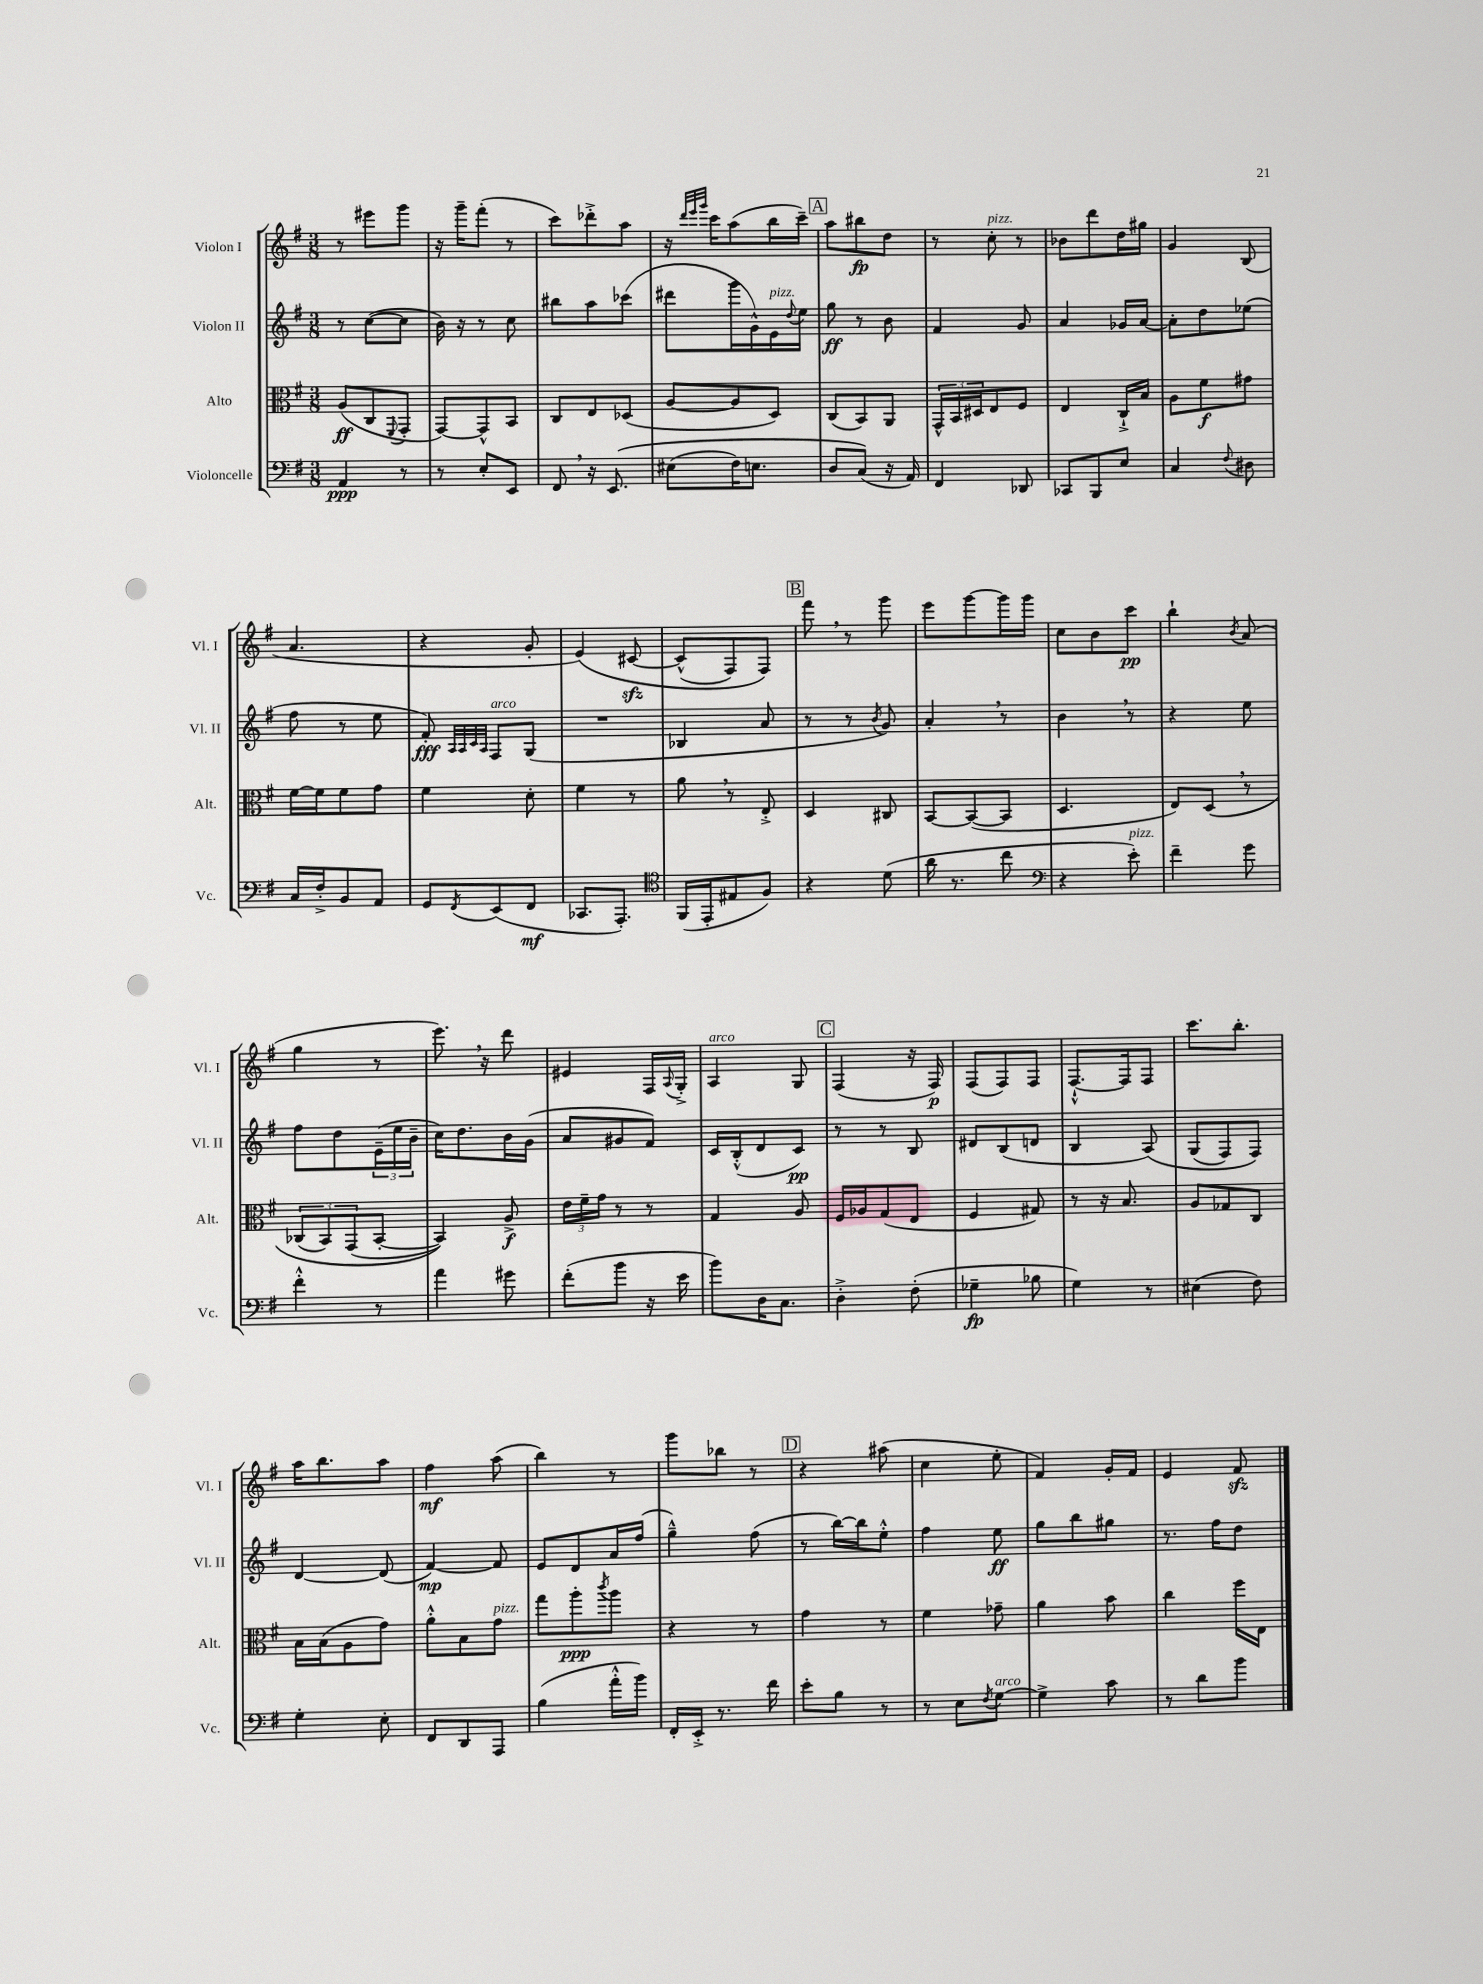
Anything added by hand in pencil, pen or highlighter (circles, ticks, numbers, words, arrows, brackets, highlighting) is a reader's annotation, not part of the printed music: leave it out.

**kern	**kern	**kern	**kern
*staff4	*staff3	*staff2	*staff1
*clefF4	*clefC3	*clefG2	*clefG2
*k[f#]	*k[f#]	*k[f#]	*k[f#]
*M3/8	*M3/8	*M3/8	*M3/8
4AA	(8A	8r	8r
.	8C	([8cc	8eee#
.	8qqFF#	.	.
8r	8GG'	8cc]	8ggg
=	=	=	=
8r	[8GG)	16b)	16r
.	.	16r	16ggg~
8E'	8GG^^]	8r	(8fff#'
8EE	8BB	8cc	8r
=	=	=	=
8FF#	8C	8bb#	8ccc)
16r	8E	8aa	8ddd-'^
&(8.EE	.	.	.
.	(8D-	(8ccc-	8aa
=	=	=	=
(8E#	[8A	8ddd#	16r
.	.	.	32qqddd
.	.	.	32qqeee
.	.	.	32qqggg
.	.	.	16ccc
16F#)	8A]	16ggg	(8aa
8.E	.	16g^^)	.
.	8D)	16e	16bb
.	.	8qqdd	.
.	.	16ee	16ccc~)
=	=	=	=
8D	(8C	8gg	8aa
(8C&)	8BB)	8r	8bb#
16r	8AA	8b	8dd
16AA)	.	.	.
=	=	=	=
4FF#	24GG^^	4f#	8r
.	24BB	.	.
.	24D#	.	.
.	8E	.	8cc'
8DD-	8F#	8g	8r
=	=	=	=
8CC-	4E	4a	8b-
8BBB	.	.	8ddd
8E	16C`^	16g-	16dd
.	16B	[16a	16gg#
=	=	=	=
4C	8A	8a']	4g
.	8f#	8dd	.
8qqF#	.	.	.
8D#	8g#	(8ee-	(8B
=	=	=	=
16C	[16f#	8ff#	4.a
16F#'^	16f#]	.	.
8BB	8f#	8r	.
8AA	8g	8ee	.
=	=	=	=
8GG	4f#	8f#')	4r
.	.	32qqA	.
.	.	32qqA	.
.	.	32qqc	.
8qFF#	.	32qqA	.
(8EE	.	8F#	.
8FF#	8d'	(8G	8g'
=	=	=	=
8.CC-	4f#	4.r	&(4e)
8.AAA')	.	.	.
.	8r	.	[8c#
=	=	=	=
*clefC4	*	*	*
(16FF#	8a	4B-	(8c#^^]
16EE'	.	.	.
8E#	8r	.	8F#)
8F#)	8E'^	8a	8F#&)
=	=	=	=
4r	4D	8r	8fff#
.	.	8r	8r
.	.	8qb	.
(8d	8C#	8g)	8ggg
=	=	=	=
16a	[8BB	4a'	8eee
8.r	.	.	.
.	(8BB_	.	[8ggg
8cc	8BB]	8r	16ggg]
.	.	.	16ggg
=	=	=	=
*clefF4	*	*	*
4r	4.D	4b	8cc
.	.	.	8b
8e')	.	8r	8ccc
=	=	=	=
4f#~	8E)	4r	4bb`
.	&(8D	.	.
.	.	.	8qb
8g	8r	8ee	(8a
=	=	=	=
4f#'^^	(12C-	8ff#	4gg
.	12BB)	.	.
.	.	8dd	.
.	(12GG	.	.
8r	[8BB'	(24e~	8r
.	.	24ee	.
.	.	24b~	.
=	=	=	=
4a	4BB])&)	16cc)	8.eee)
.	.	8.dd	.
.	.	.	16r
8g#	8A^	16b	8ddd
.	.	(16g	.
=	=	=	=
(8f#'	24e	8a	4e#
.	24f#~	.	.
.	24g	.	.
8b	8r	8g#	.
16r	8r	8f#)	16F#
.	.	.	8qqA
16e	.	.	16G'^
=	=	=	=
8b)	4G	16c	4A
.	.	(16B'^^	.
16D	.	8d	.
8.C	.	.	.
.	8A	8c)	8G
=	=	=	=
4D'^	16F#	8r	(4F#
.	16A-	.	.
.	(8G	8r	.
(8F#'	8E	8B	16r
.	.	.	16F#)
=	=	=	=
4G-~	4F#	8d#	(8F#
.	.	(8B	8F#)
8B-	8G#)	8d	8F#
=	=	=	=
4G)	8r	4B	[8.F#`^^
.	16r	.	.
.	8.B	.	16F#]
8r	.	&(8A)	8F#
=	=	=	=
(4E#	8A	(8G	8.ccc
.	8G-	8F#)	.
.	.	.	8.bb'
8F#)	8C	8F#&)	.
=	=	=	=
4G'	16B	[4d	16aa
.	(16B	.	8.bb
.	8A	.	.
8E'	8g)	(8d]	8aa
=	=	=	=
8FF#	8a'^^	[4f#)	4ff#
8DD	8B	.	.
8AAA	8g	8f#]	(8aa
=	=	=	=
(4B	8gg	8e	4bb)
.	8aa'	8d	.
.	8qccc	.	.
16a'^^	8aa	16a	8r
16b)	.	(16ff#	.
=	=	=	=
16FF#'	4r	4gg~^^)	8ggg
16EE'^	.	.	.
8.r	.	.	8bb-
.	8r	(8ff#	8r
16f#	.	.	.
=	=	=	=
8e'	4g	8r	4r
8B	.	[16bb)	.
.	.	16bb]	.
8r	8r	8ee'^^	(8aa#
=	=	=	=
8r	4f#	4ff#	4cc
8E	.	.	.
8qF#	.	.	.
[8G	8g-~	8ee	8ee'
=	=	=	=
4G^]	4a	8gg	4f#)
.	.	8bb	.
8c	8b	8gg#	16g'
.	.	.	16f#
=	=	=	=
8r	4cc	8.r	4e
8d	.	.	.
.	.	16ff#	.
8b	16ff#	8dd	8f#
.	16E	.	.
==	==	==	==
*-	*-	*-	*-
